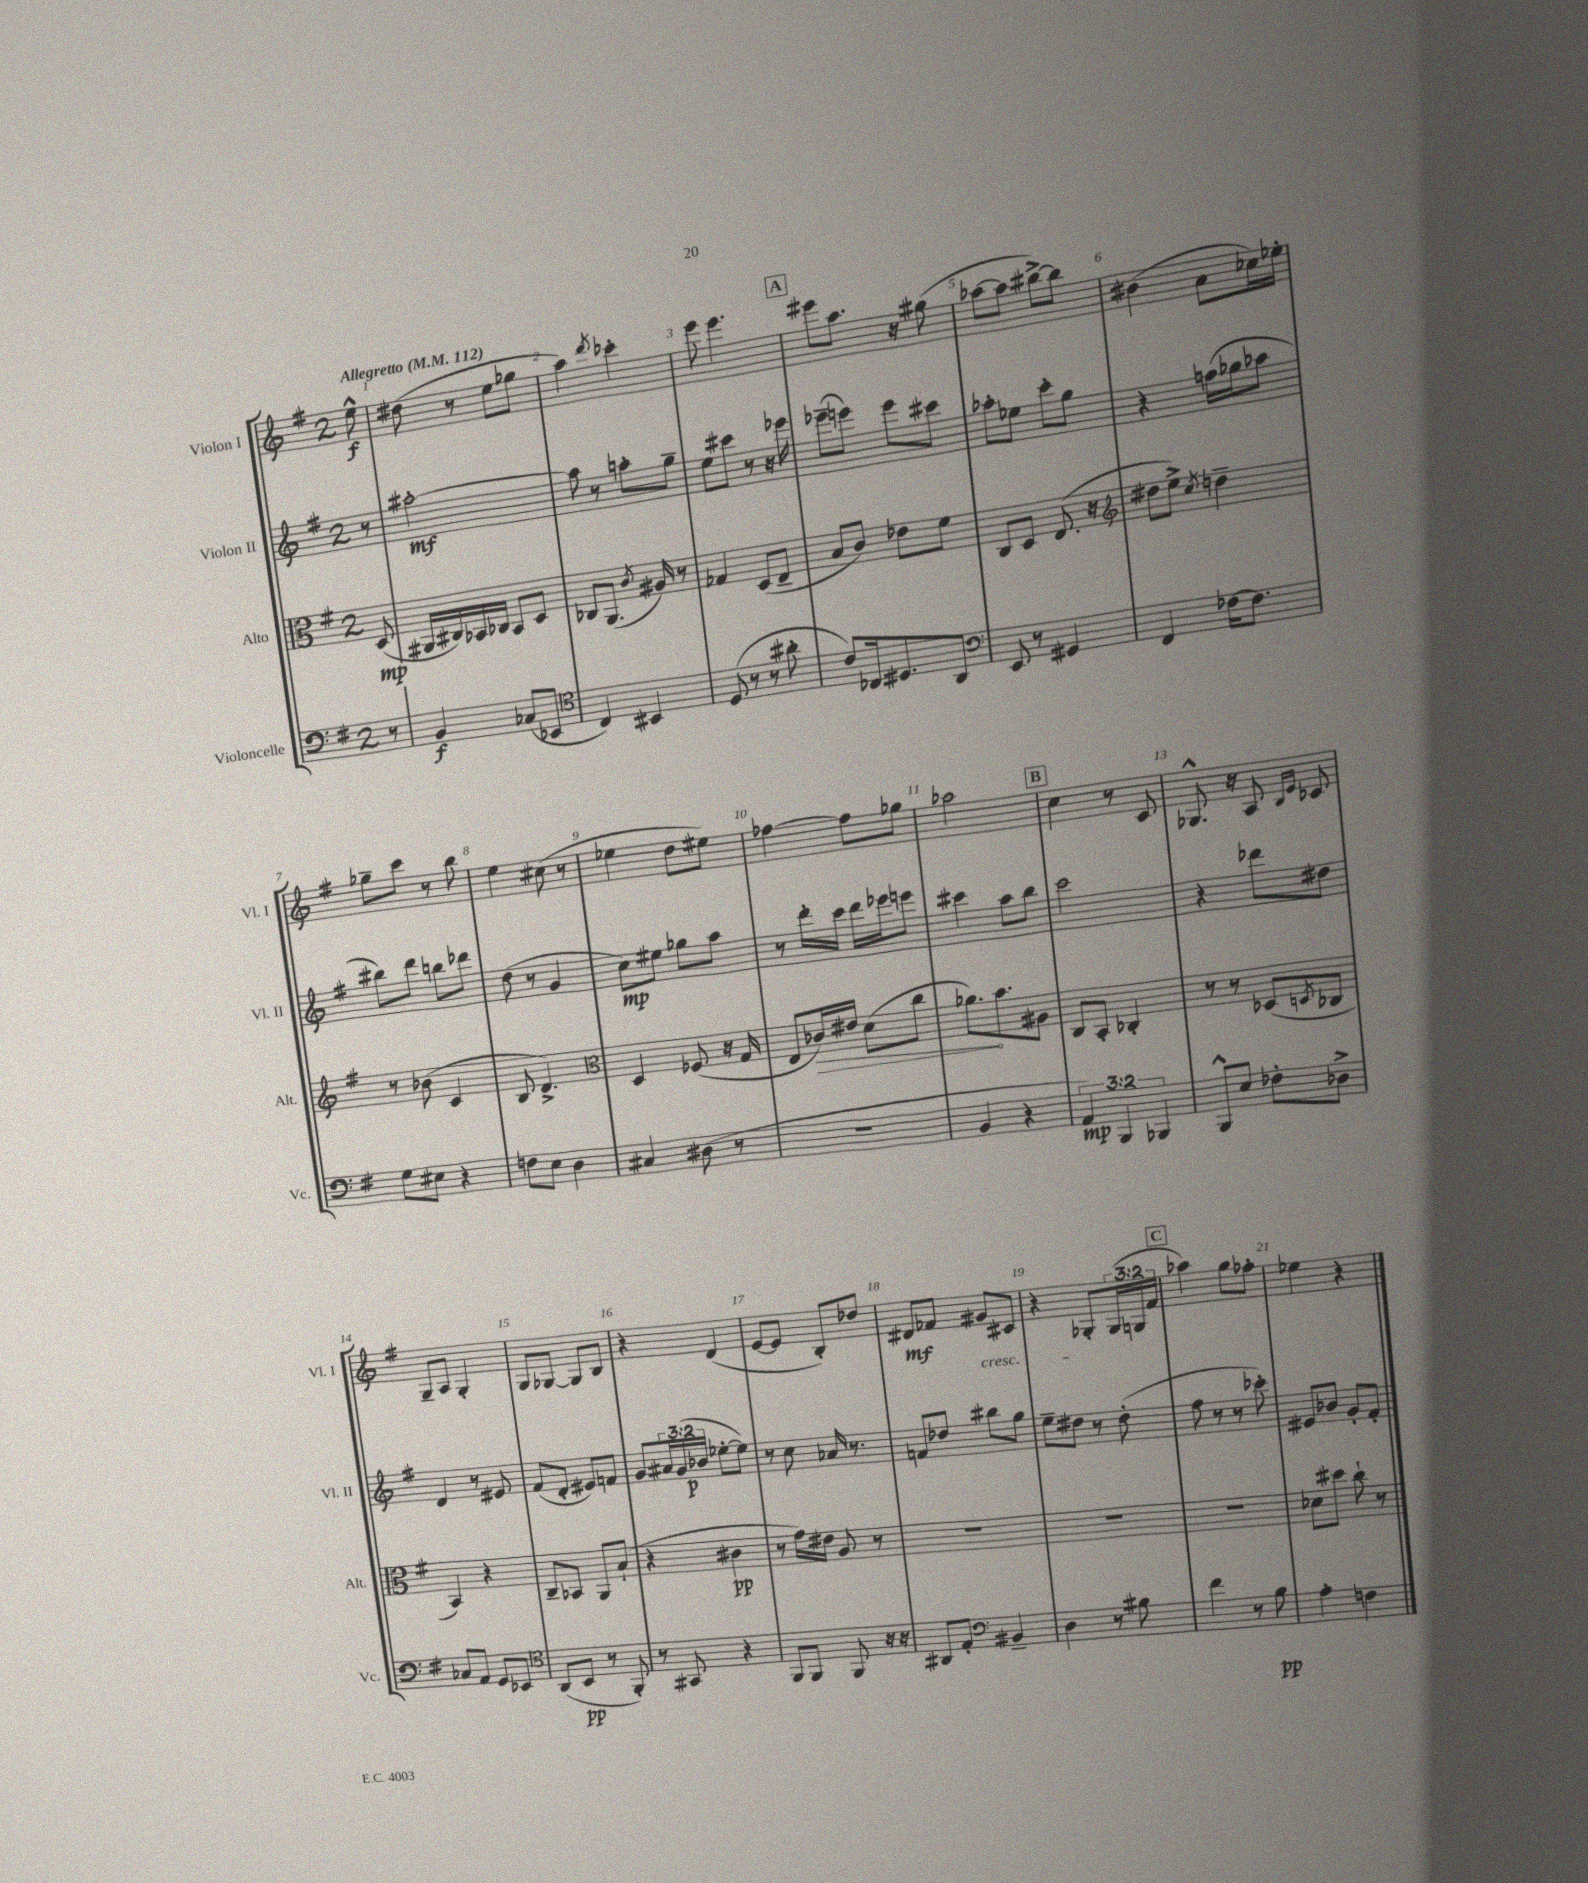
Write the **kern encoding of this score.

**kern	**dynam	**kern	**dynam	**kern	**dynam	**kern	**dynam
*part4	*part4	*part3	*part3	*part2	*part2	*part1	*part1
*staff4	*staff4	*staff3	*staff3	*staff2	*staff2	*staff1	*staff1
*I"Violoncelle	*	*I"Alto	*	*I"Violon II	*	*I"Violon I	*
*I'Vc.	*	*I'Alt.	*	*I'Vl. II	*	*I'Vl. I	*
*clefF4	*	*clefC3	*	*clefG2	*	*clefG2	*
*k[f#]	*	*k[f#]	*	*k[f#]	*	*k[f#]	*
*M2/4	*	*M2/4	*	*M2/4	*	*M2/4	*
*MM112	*	*MM112	*	*MM112	*	*MM112	*
=	=	=	=	=	=	=	=
!	!	!	!	!	!	!LO:TX:a:B:t=Allegretto	!
8r	.	(8D/	mp	8r	.	8ee^^\	f
=1	=1	=1	=1	=1	=1	=1	=1
4BB/	f	16AA#X/LL	.	[2aa#X'\	mf	(8dd#X\	.
.	.	16C#X/)	.	.	.	.	.
.	.	16BB-X/	.	.	.	8r	.
.	.	16C-X/JJ	.	.	.	.	.
(8C-X/L	.	8BB-/L	.	.	.	8ee\L	.
8EE-X/J	.	8D/J	.	.	.	8gg-X\J	.
=2	=2	=2	=2	=2	=2	=2	=2
*clefC4	*	*	*	*	*	*	*
4C/)	.	8C-X/L	.	8aa#\]	.	4aa\)	.
.	.	(8.AA/J	.	8r	.	.	.
.	.	.	.	.	.	8qddd/	.
4BB#X/	.	.	.	8aan'\L	.	4ccc-X'\	.
.	.	8qc/	.	.	.	.	.
.	.	16A#X/)	.	.	.	.	.
.	.	8r	.	8gg~\J	.	.	.
=3	=3	=3	=3	=3	=3	=3	=3
(8D/	.	4G-X/	.	8ee\L	.	8eee\	.
8r	.	.	.	8ccc#X\J	.	4.eee\	.
8r	.	(8D/L	.	8r	.	.	.
8a#X'\	.	8E~/J	.	16r	.	.	.
.	.	.	.	16eee-X\	.	.	.
!!LO:REH:place=s1:t=A
=4	=4	=4	=4	=4	=4	=4	=4
8c/L)	.	8B/L	.	(8eee-X~\L	.	8eee#X\L	.
16C-X/k	.	8c/J)	.	8eeen\J)	.	8.aa\J	.
8.D#X/	.	.	.	.	.	.	.
.	.	8e-X\L	.	8eee\L	.	.	.
.	.	.	.	.	.	16r	.
8AA/J	.	8f#\J	.	8ccc#X\J	.	(8gg#X\	.
=5	=5	=5	=5	=5	=5	=5	=5
*clefF4	*	*	*	*	*	*	*
8EE/	.	8C/L	.	8aa-X'\L	.	[8aa-X\L	.
8r	.	8D/J	.	8ee-X\J	.	8aa-\J]	.
4GG#X/	.	(8.E/	.	8ccc'\L	.	[8bb#X^\L)	.
.	.	.	.	8gg\J	.	8bb#\J]	.
.	.	16r	.	.	.	.	.
=6	=6	=6	=6	=6	=6	=6	=6
*	*	*clefG2	*	*	*	*	*
4FF#/	.	8dd#X\L	.	4r	.	(4b#X\	.
.	.	8ee^\J)	.	.	.	.	.
.	.	8qcc/	.	.	.	.	.
[16F-X\KL	.	4ddn~\	.	(16ffn\LL	.	8a\L	.
8.F-\J]	.	.	.	16gg-X\J	.	.	.
.	.	.	.	8aa-X\J	.	16cc-X\L)	.
.	.	.	.	.	.	16ee-X'\JJ	.
!!LO:LB:g=z
=7	=7	=7	=7	=7	=7	=7	=7
8G\L	.	8r	.	8bb#X\L)	.	8gg-X~\L	.
8E#X\J	.	(8b-X\	.	8ddd\J	.	8ccc\J	.
4r	.	4c/	.	8bbn\L	.	8r	.
.	.	.	.	8ddd-X\J	.	8bb\	.
=8	=8	=8	=8	=8	=8	=8	=8
8Fn\L	.	8B/	.	(8dd\	.	4ee\	.
8E\J	.	4.d^/)	.	8r	.	.	.
4D\	.	.	.	4g/	.	(8cc#X\	.
.	.	.	.	.	.	8r	.
=9	=9	=9	=9	=9	=9	=9	=9
*	*	*clefC3	*	*	*	*	*
4C#X/	.	4D/	.	8cc\L)	mp	4ee-X\	.
.	.	.	.	8ee#X\J	.	.	.
(8D#X\	.	(8F-X/	.	8gg-X\L	.	8dd\L	.
8r	.	16r	.	8aa\J	.	8ee#X\J)	.
.	.	16G/	.	.	.	.	.
=10	=10	=10	=10	=10	=10	=10	=10
2r	.	8E/L	.	8r	.	[4ff-X\	.
!	!	!	!LO:HP:b	!	!	!	!
.	.	16c-X/L)	>	16ddd'\LL	.	.	.
.	.	16e#X/JJ	.	16ccc\JJ	.	.	.
.	.	(8d\L	.	16ddd\LL	.	8ff-\L]	.
.	.	.	.	16eee-X\J	.	.	.
.	.	8cc\J	.	8eeen\J	.	8gg-X\J	.
=11	=11	=11	=11	=11	=11	=11	=11
4BB/	.	8.a-X\L)	.	4ccc#X\	.	2aa-X\	.
.	.	8.b\	]	.	.	.	.
4r	.	.	.	8aa\L	.	.	.
.	.	8A#X\J	.	8bb\J	.	.	.
!!LO:REH:place=s1:t=B
=12	=12	=12	=12	=12	=12	=12	=12
6AA/)	mp	8C/L	.	2ccc\	.	4cc\	.
.	.	8BB'/J	.	.	.	.	.
6BBB/	.	.	.	.	.	.	.
.	.	4C-X'/	.	.	.	8r	.
6BBB-X/	.	.	.	.	.	.	.
.	.	.	.	.	.	8c/	.
=13	=13	=13	=13	=13	=13	=13	=13
8BBB^^/L	.	8r	.	4r	.	8.G-X^^/	.
8E/J	.	8r	.	.	.	.	.
.	.	.	.	.	.	16r	.
8F-X'\L	.	(8D-X/L	.	8ddd-X\L	.	8A/	.
.	.	.	.	.	.	16qqB/LL	.
.	.	8qDn/	.	.	.	16qqe/JJ	.
8D-X^\J	.	8C-X/J	.	8dd#X\J	.	8c-X/	.
!!LO:LB:g=z
=14	=14	=14	=14	=14	=14	=14	=14
8C-X/L	.	4BB/)	.	4d/	.	8G~/L	.
8AA/J	.	.	.	.	.	8A/J	.
8GG/L	.	4r	.	8r	.	4G'/	.
8EE-X/J	.	.	.	8e#X/	.	.	.
=15	=15	=15	=15	=15	=15	=15	=15
*clefC4	*	*	*	*	*	*	*
(8AA/L	.	8C~/L	.	(8f#/L	.	8G/L	.
8BB/J	pp	8BB-X/J	.	8d'/J	.	[8G-X/J	.
8r	.	8AA/L	.	8e#X/L)	.	8G-/L]	.
8FF#'/)	.	(8B`/J	.	8fn/J	.	8B/J	.
=16	=16	=16	=16	=16	=16	=16	=16
8r	.	4r	.	8g/L	.	4r	.
8GG#X/	.	.	.	24a#X/L	.	.	.
.	.	.	.	(24g/	.	.	.
.	.	.	.	24b-X/JJ	p	.	.
4r	.	4c#X\	pp	[8ee-X'\L	.	(4d/	.
.	.	.	.	8ee-\J])	.	.	.
=17	=17	=17	=17	=17	=17	=17	=17
8FF#/L	.	8r	.	8r	.	[8e/L	.
8FF#/J	.	16g\LL)	.	8cc\	.	8e/J]	.
.	.	16e#X\JJ	.	.	.	.	.
8FF#/	.	8A/	.	16a-X/	.	8B'/L)	.
.	.	.	.	8.r	.	.	.
16r	.	8r	.	.	.	8dd-X/J	.
16r	.	.	.	.	.	.	.
=18	=18	=18	=18	=18	=18	=18	=18
8AA#X/L	.	2r	.	8fn/L	.	8d#X/L	mf
8E'/J	.	.	.	8dd-X/J	.	8f-X/J	.
*clefF4	*	*	*	*	*	*	*
!	!	!	!	!	!	!LO:TX:b:i:t=cresc.	!
4BB#X~/	.	.	.	8bb#X\L	.	8g#X/L	.
.	.	.	.	8gg\J	.	8c#X/J	.
=19	=19	=19	=19	=19	=19	=19	=19
4D\	.	2r	.	8ee~\L	.	4r	.
.	.	.	.	8dd#X\J	.	.	.
8r	.	.	.	8r	.	8G-X'/L	.
8B#X\	.	.	.	(8dd#'\	.	(24G-/L	.
.	.	.	.	.	.	24Gn/	.
.	.	.	.	.	.	24f#/JJ	.
!!LO:REH:place=s1:t=C
=20	=20	=20	=20	=20	=20	=20	=20
4f#\	.	2r	.	8ff#\	.	4aa-X\)	.
.	.	.	.	8r	.	.	.
8r	.	.	.	8r	.	8gg\L	.
8B\	pp	.	.	8ccc-X'\)	.	8ff-X'\J	.
=21	=21	=21	=21	=21	=21	=21	=21
4A'\	.	8d-X\L	.	8e#X/L	.	4ee-X\	.
.	.	8dd#X\J	.	8b-X/J	.	.	.
4Fn\	.	8cc`\	.	8g'/L	.	4r	.
.	.	8r	.	8f#'/J	.	.	.
==	==	==	==	==	==	==	==
*-	*-	*-	*-	*-	*-	*-	*-
